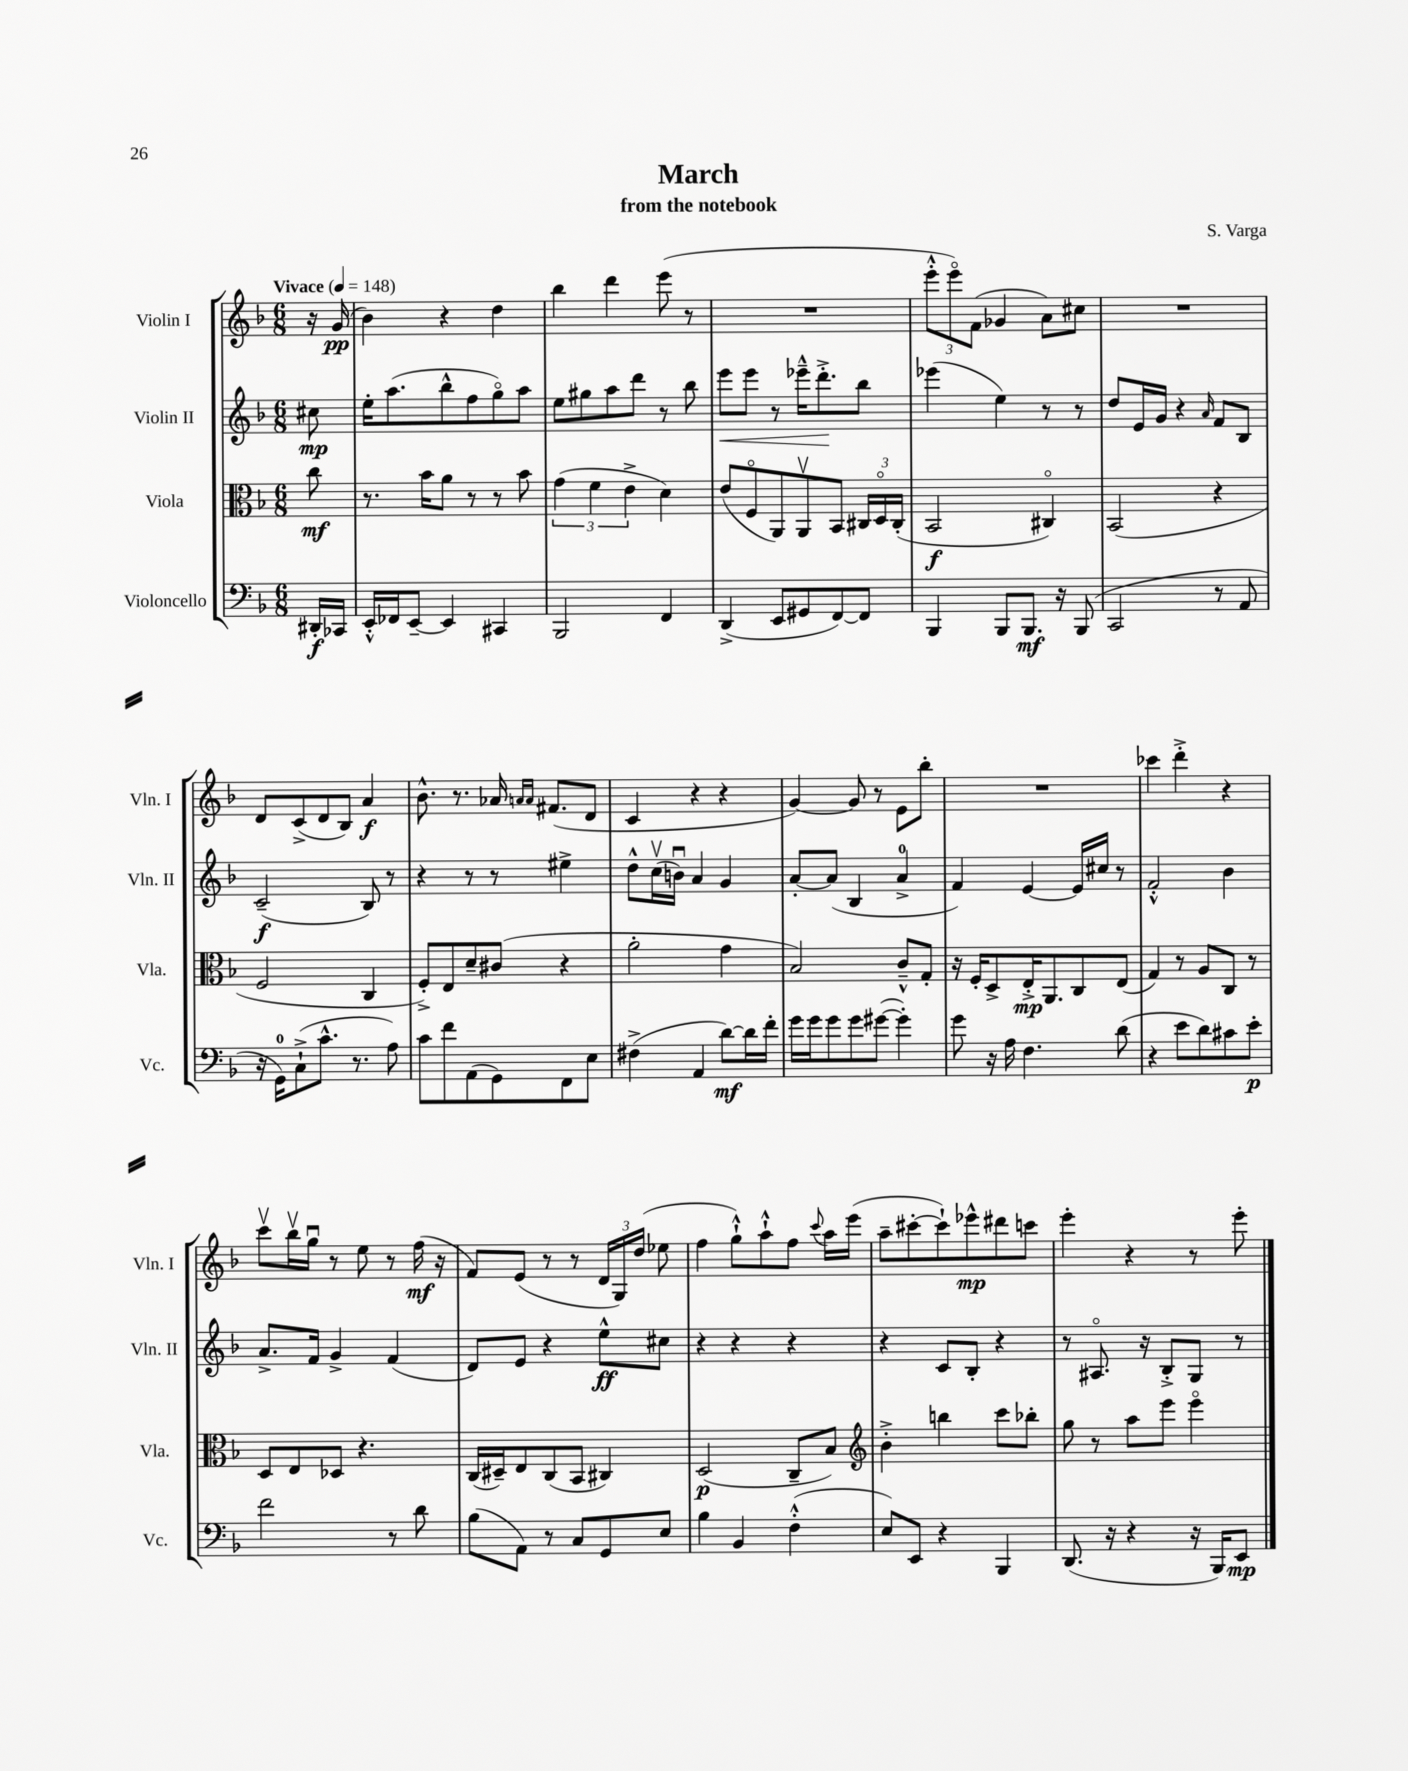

**kern	**dynam	**kern	**dynam	**kern	**dynam	**kern	**dynam
*part4	*part4	*part3	*part3	*part2	*part2	*part1	*part1
*staff4	*staff4	*staff3	*staff3	*staff2	*staff2	*staff1	*staff1
*I"Violoncello	*	*I"Viola	*	*I"Violin II	*	*I"Violin I	*
*I'Vc.	*	*I'Vla.	*	*I'Vln. II	*	*I'Vln. I	*
*clefF4	*	*clefC3	*	*clefG2	*	*clefG2	*
*k[b-]	*	*k[b-]	*	*k[b-]	*	*k[b-]	*
*M6/8	*	*M6/8	*	*M6/8	*	*M6/8	*
*MM148	*	*MM148	*	*MM148	*	*MM148	*
=	=	=	=	=	=	=	=
!	!	!	!	!	!	!LO:TX:a:B:t=Vivace	!
16DD#X'/LL	f	8cc\	mf	8cc#X\	mp	16r	.
16CC-X/JJ	.	.	.	.	.	(16g/	pp
=1	=1	=1	=1	=1	=1	=1	=1
16EE'^^/LL	.	8.r	.	16ee'\KL	.	4b-\)	.
16FF-X/J	.	.	.	(8.aa\	.	.	.
[8EE~/J	.	.	.	.	.	.	.
.	.	16b-\KL	.	.	.	.	.
4EE/]	.	8a\J	.	8bb-^^\	.	4r	.
.	.	8r	.	8ff\	.	.	.
4CC#X/	.	8r	.	8gg\)	.	4dd\	.
.	.	8b-\	.	8aa\J	.	.	.
=2	=2	=2	=2	=2	=2	=2	=2
2BBB-/	.	(6g\	.	8ee\L	.	4bb-\	.
.	.	.	.	8gg#X\	.	.	.
.	.	6f\	.	.	.	.	.
.	.	.	.	8aa\	.	4ddd\	.
.	.	6e^\	.	.	.	.	.
.	.	.	.	8ddd\J	.	.	.
4FF/	.	4d\)	.	8r	.	(8eee\	.
.	.	.	.	8bb-\	.	8r	.
=3	=3	=3	=3	=3	=3	=3	=3
!	!	!	!	!	!LO:HP:b	!	!
(4DD^/	.	(8e/L	.	8eee\L	<	2.r	.
.	.	8F/	.	8eee\J	.	.	.
8EE/L	.	8AA/)	.	8r	.	.	.
8GG#X/	.	8AAv/	.	16eee-X~^^\KL	.	.	.
.	.	.	.	8.ddd'^\	.	.	.
[8FF/)	.	8BB-/J	.	.	.	.	.
8FF/J]	.	24C#X/LL	.	8bb-\J	[	.	.
.	.	24D/	.	.	.	.	.
.	.	(24C#'/JJ	.	.	.	.	.
=4	=4	=4	=4	=4	=4	=4	=4
4BBB-/	.	2BB-/	f	(4eee-X\	.	12eee'^^\L	.
.	.	.	.	.	.	12eee\)	.
.	.	.	.	.	.	(12f\J	.
8BBB-/L	.	.	.	4ee\)	.	4g-X/	.
8.BBB-/J	mf	.	.	.	.	.	.
.	.	4C#X/)	.	8r	.	8a\L)	.
16r	.	.	.	.	.	.	.
(8BBB-/	.	.	.	8r	.	8cc#X\J	.
=5	=5	=5	=5	=5	=5	=5	=5
2CC/	.	(2BB-/	.	8dd/L	.	2.r	.
.	.	.	.	16e/L	.	.	.
.	.	.	.	16g/JJ	.	.	.
.	.	.	.	4r	.	.	.
.	.	.	.	16qqa/	.	.	.
8r	.	4r	.	8f/L	.	.	.
8AA/	.	.	.	8B-/J	.	.	.
!!LO:LB:g=z
=6	=6	=6	=6	=6	=6	=6	=6
16r	.	2F/	.	(2c~/	f	8d/L	.
16GG\KL)	.	.	.	.	.	.	.
(8C`^\	.	.	.	.	.	(8c^/	.
8.c^^\J	.	.	.	.	.	8d/	.
.	.	.	.	.	.	8B-/J)	.
8.r	.	.	.	.	.	.	.
.	.	4C/	.	8B-/)	.	4a/	f
8A\)	.	.	.	8r	.	.	.
=7	=7	=7	=7	=7	=7	=7	=7
8c\L	.	8F'^/L)	.	4r	.	8.b-^^\	.
8f\	.	8E/	.	.	.	.	.
.	.	.	.	.	.	8.r	.
(8AA\	.	8d~/	.	8r	.	.	.
8GG\)	.	(8c#X/J	.	8r	.	16a-X/	.
.	.	.	.	.	.	16qqan/LL	.
.	.	.	.	.	.	16qqa/JJ	.
.	.	.	.	.	.	(8.f#X/L	.
8FF\	.	4r	.	4ee#X^\	.	.	.
8E\J	.	.	.	.	.	8d/J	.
=8	=8	=8	=8	=8	=8	=8	=8
(4F#X^\	.	2a'\	.	8dd^^\L	.	4c/	.
.	.	.	.	(16ccv\L	.	.	.
.	.	.	.	16bnu\JJ)	.	.	.
4AA/	.	.	.	4a/	.	4r	.
[8d\L)	mf	4g\	.	4g/	.	4r	.
16d\L]	.	.	.	.	.	.	.
16f'\JJ	.	.	.	.	.	.	.
=9	=9	=9	=9	=9	=9	=9	=9
16g\LL	.	2B-/)	.	[8a'/L	.	[4g/)	.
16g\J	.	.	.	.	.	.	.
8g\	.	.	.	(8a/J]	.	.	.
8g\	.	.	.	4B-/	.	8g/]	.
([8g#X\J	.	.	.	.	.	8r	.
4g#'\])	.	8c~^^/L	.	4a^/	.	8e\L	.
.	.	8G'/J	.	.	.	8bb-'\J	.
=10	=10	=10	=10	=10	=10	=10	=10
8g\	.	16r	.	4f/)	.	2.r	.
.	.	16F'/KL	.	.	.	.	.
16r	.	8D^/	.	.	.	.	.
16A\	.	.	.	.	.	.	.
4.F\	.	16E'^/K	mp	[4e/	.	.	.
.	.	8.AA/	.	.	.	.	.
.	.	8C/	.	16e/LL]	.	.	.
.	.	.	.	16cc#X/JJ	.	.	.
(8d\	.	(8E/J	.	8r	.	.	.
=11	=11	=11	=11	=11	=11	=11	=11
4r	.	4G/)	.	2f'^^/	.	4ccc-X\	.
8e\L	.	8r	.	.	.	4ddd'^\	.
8d\)	.	8A/L	.	.	.	.	.
8c#X\	.	8C/J	.	4b-\	.	4r	.
8e'\J	p	8r	.	.	.	.	.
!!LO:LB:g=z
=12	=12	=12	=12	=12	=12	=12	=12
2f\	.	8D/L	.	8.a^/L	.	8cccv\L	.
.	.	8E/	.	.	.	16bb-v\L	.
.	.	.	.	16f/Jk	.	16ggu\JJ	.
.	.	8D-X/J	.	4g^/	.	8r	.
.	.	4.r	.	.	.	8ee\	.
8r	.	.	.	(4f/	.	8r	.
8d\	.	.	.	.	.	(16ff\	mf
.	.	.	.	.	.	16r	.
=13	=13	=13	=13	=13	=13	=13	=13
(8B-\L	.	(16C/LL	.	8d/L)	.	8f/L)	.
.	.	16D#X~/J)	.	.	.	.	.
8AA\J)	.	8E/	.	8e/J	.	(8e/J	.
8r	.	(8C/	.	4r	.	8r	.
8C/L	.	8BB-/J	.	.	.	8r	.
8GG/	.	4C#X/)	.	8ee^^\L	ff	24d/LL	.
.	.	.	.	.	.	24G/)	.
.	.	.	.	.	.	(24dd/JJ	.
8E/J	.	.	.	8cc#X\J	.	8ee-X\	.
=14	=14	=14	=14	=14	=14	=14	=14
4B-\	.	(2D/	p	4r	.	4ff\	.
4BB-/	.	.	.	4r	.	8gg`^^\L)	.
.	.	.	.	.	.	8aa`^^\	.
(4F'^^\	.	8C~/L	.	4r	.	8ff\J	.
.	.	.	.	.	.	8qqccc/	.
.	.	8B-/J)	.	.	.	16aa\LL	.
.	.	.	.	.	.	(16eee\JJ	.
=15	=15	=15	=15	=15	=15	=15	=15
*	*	*clefG2	*	*	*	*	*
8E/L)	.	4b-'^\	.	4r	.	8aa~\L	.
8EE/J	.	.	.	.	.	[8ccc#X'\	.
4r	.	4bbn\	.	8c/L	.	8ccc#`\])	.
.	.	.	.	8B-'/J	.	8eee-X^^\	mp
4BBB-/	.	8ccc\L	.	4r	.	8ddd#X\	.
.	.	8bb-X'\J	.	.	.	8cccn\J	.
=16	=16	=16	=16	=16	=16	=16	=16
(8.DD/	.	8gg\	.	8r	.	4eee'\	.
.	.	8r	.	8.A#X/	.	.	.
16r	.	.	.	.	.	.	.
4r	.	8aa\L	.	.	.	4r	.
.	.	.	.	16r	.	.	.
.	.	8eee\J	.	8B-'^/L	.	.	.
16r	.	4eee\	.	8G/J	.	8r	.
16BBB-/KL)	.	.	.	.	.	.	.
8EE/J	mp	.	.	8r	.	8eee'\	.
==	==	==	==	==	==	==	==
*-	*-	*-	*-	*-	*-	*-	*-
